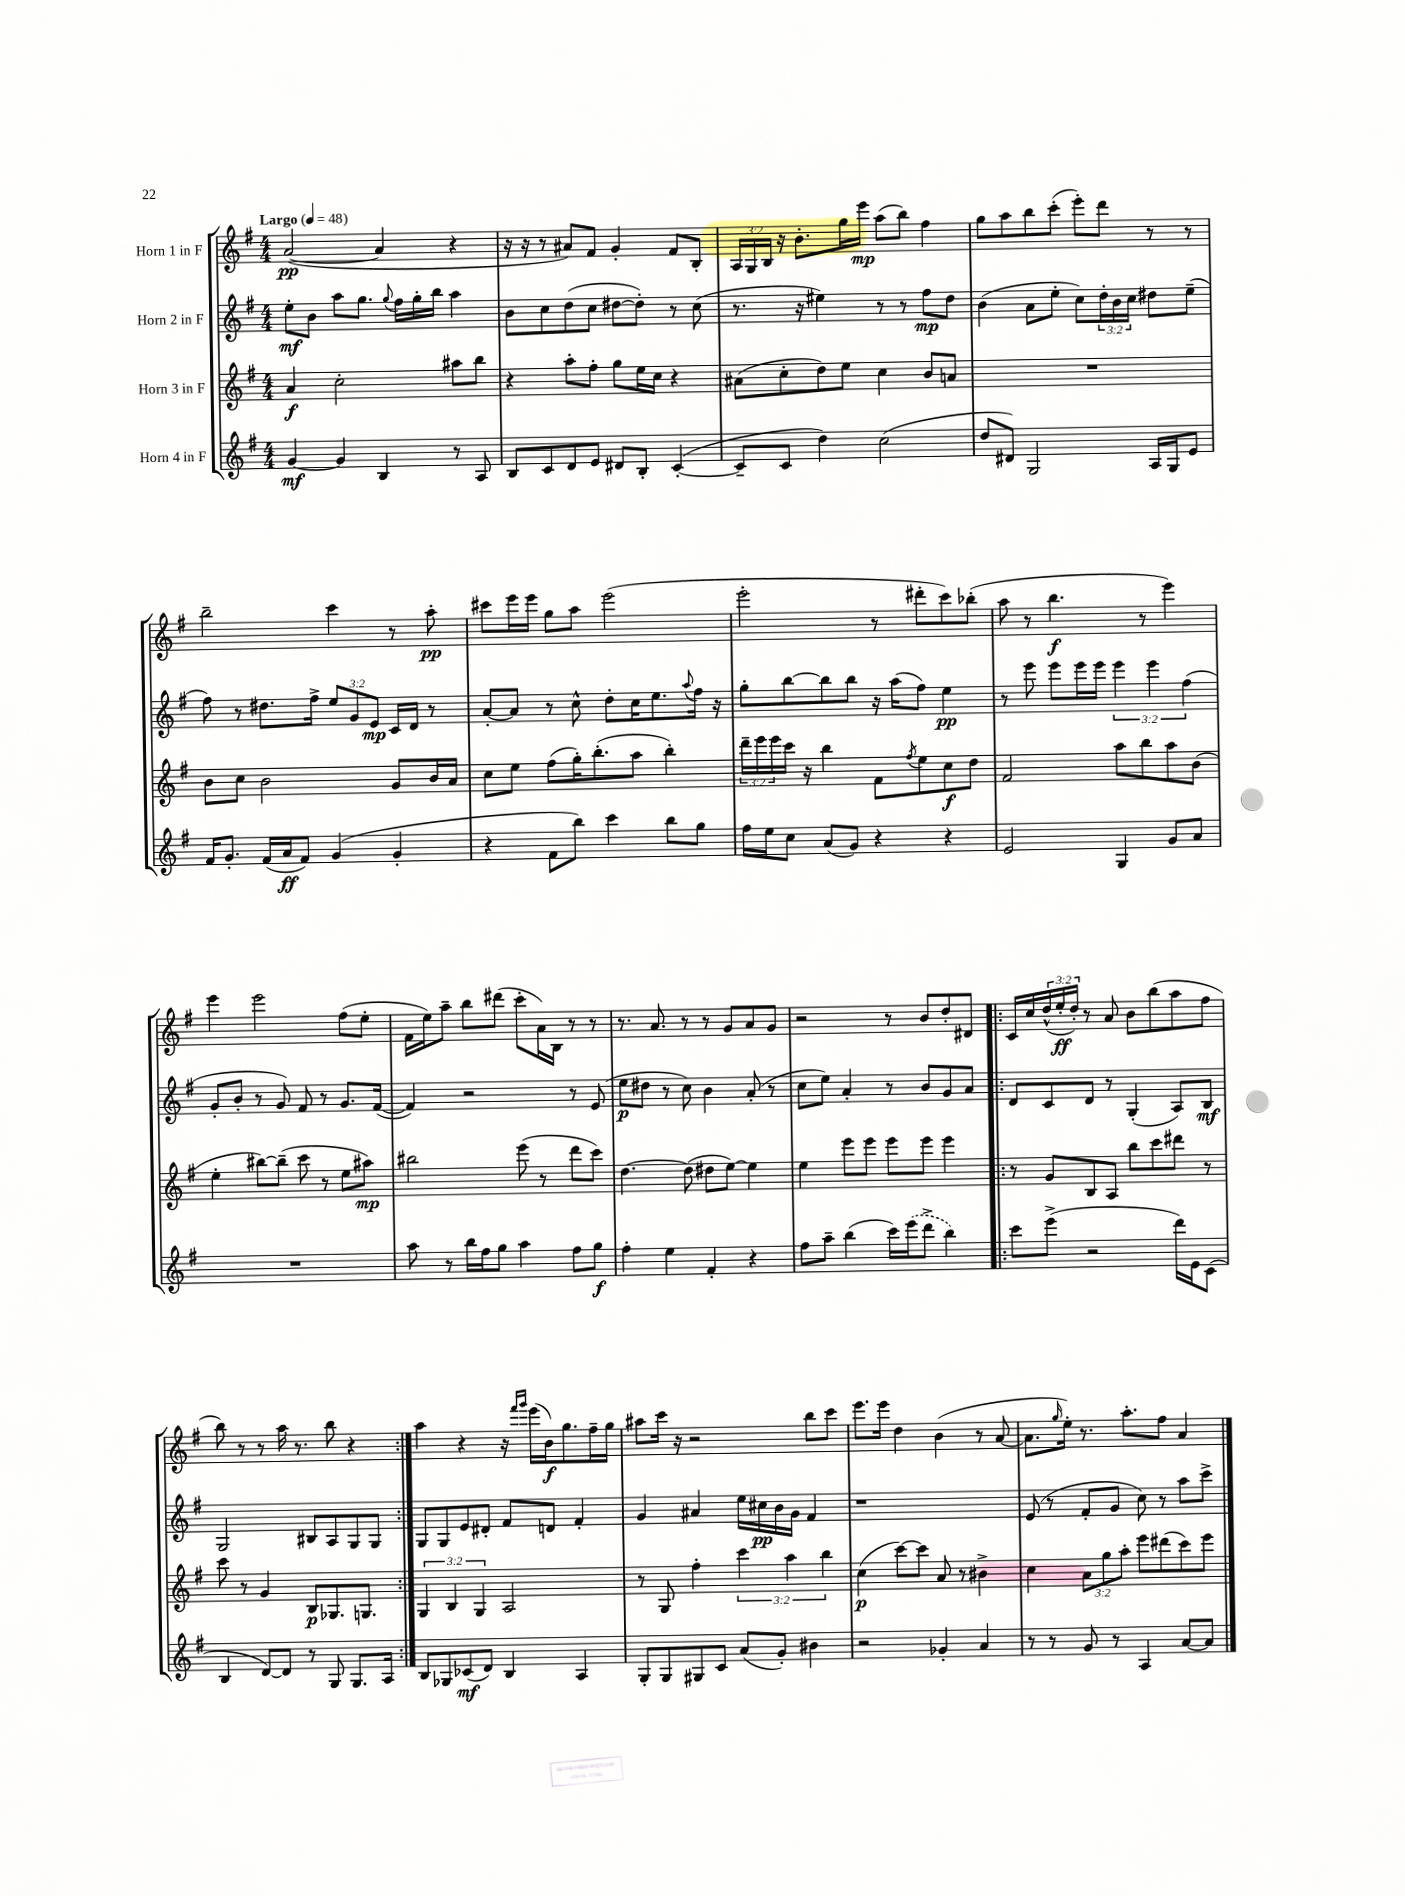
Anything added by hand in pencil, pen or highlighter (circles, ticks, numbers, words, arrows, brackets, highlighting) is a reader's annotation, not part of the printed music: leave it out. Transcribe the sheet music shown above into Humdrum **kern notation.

**kern	**kern	**kern	**kern
*staff4	*staff3	*staff2	*staff1
*clefG2	*clefG2	*clefG2	*clefG2
*k[f#]	*k[f#]	*k[f#]	*k[f#]
*M4/4	*M4/4	*M4/4	*M4/4
*MM48	*MM48	*MM48	*MM48
[4g	4a	8ee'	([2a
.	.	8b	.
4g]	2cc'	8aa	.
.	.	8.gg	.
4B	.	.	4a]
.	.	8qqgg	.
.	.	16ff#	.
.	.	16gg'	.
.	.	16bb	.
8r	8aa#	4aa	4r
8A	8bb	.	.
=	=	=	=
8B	4r	8b	16r
.	.	.	16r
8c	.	8cc	8r
8d	8aa'	(8dd	8a#)
8e	8ff#'	8cc	8f#
8d#	8gg	[8dd#	4g'
8B'	16ee	8dd#'])	.
.	16cc	.	.
([4c'	4r	8r	8f#
.	.	(8cc	8B'
=	=	=	=
8c~]	(8a#	8.r	24A
.	.	.	24G
.	.	.	24B
8c	8cc'	.	16r
.	.	16r	8.b'
4dd)	8dd)	4ee#)	.
.	8ee	.	16gg
.	.	.	16eee
(2cc	4cc	8r	(8aa
.	.	8r	8bb)
.	8b	8ff#	4ff#
.	8a	8dd	.
=	=	=	=
8dd	1r	(4b	8gg
8d#)	.	.	8aa
2G	.	8a	8bb
.	.	8ee'	(8ccc'
.	.	8cc)	8eee')
.	.	24dd'	8ddd
.	.	24b	.
.	.	24cc	.
16A	.	8dd#	8r
16G	.	.	.
8e	.	(8ee~	8r
=	=	=	=
16f#	8b	8ff#)	2bb~
8.g'	.	.	.
.	8cc	8r	.
(16f#	2b	8.dd#	.
16a	.	.	.
8f#)	.	.	.
.	.	16ff#^	.
(4g	.	12ee	4ccc
.	.	12g	.
.	.	12e	.
4g'	8g	16c	8r
.	.	16d	.
.	16b	8r	8aa'
.	16a	.	.
=	=	=	=
4r	8cc	[8a'	8ccc#
.	8ee	8a]	16eee
.	.	.	16eee
8f#	(8ff#	8r	8gg
8bb)	16gg')	8cc^^	8aa
.	(8.bb'	.	.
4ccc	.	8dd'	(2eee
.	8aa	16cc	.
.	.	8.ee	.
8bb	4bb')	.	.
.	.	8qqaa	.
8gg	.	16ff#	.
.	.	16r	.
=	=	=	=
16ff#	24ddd~	8gg'	2eee'
.	24eee	.	.
16ee	.	.	.
.	24eee	.	.
8cc	16ccc	[8bb	.
.	16r	.	.
(8a	4bb	8bb]	.
8g)	.	8bb	.
4r	8f#	16r	8r
.	.	(16aa	.
.	8qff#	.	.
.	8ee	8ff#)	8ddd#'
4r	8cc	4ee	8ccc)
.	8dd	.	(8bb-'
=	=	=	=
2e	2f#	8r	8aa
.	.	8eee	8r
.	.	8eee	4.bb
.	.	16eee	.
.	.	16eee	.
4G	8aa	6eee	.
.	8bb	.	8r
.	.	6eee	.
8g	8aa	.	4eee)
.	.	(6ff#	.
8a	(8b	.	.
=	=	=	=
1r	4ee'	8g'	4eee
.	.	8b'	.
.	[8bb#)	8r	2eee
.	(8bb#~]	8g)	.
.	8ccc	8f#	.
.	8r	8r	.
.	8ee	8.g	(8ff#
.	8aa#)	.	8ee'
.	.	([16f#	.
=	=	=	=
8aa	2bb#	4f#])	16f#
.	.	.	16ee)
8r	.	.	8aa~
16bb	.	2r	8bb
16ff#	.	.	.
8gg	.	.	(8ddd#
4aa	(8eee	.	8ccc'
.	8r	.	16a)
.	.	.	16B
8ff#	8ddd	8r	8r
8gg	8ccc)	(8e	8r
=	=	=	=
4ff#'	[4.dd	8ee	8.r
.	.	8dd#	.
.	.	.	8.a
4ee	.	8r	.
.	(8dd]	8cc)	8r
4f#'	8dd#	4b	8r
.	[8ee)	.	8g
4r	4ee]	(8a'	8a
.	.	8r	8g
=	=	=	=
8ff#	4ee	8cc	2r
8aa~	.	8ee)	.
(4bb	8eee	4a'	.
.	8eee	.	.
16ccc)	8eee	8r	8r
(16eee	.	.	.
8ddd^	8eee	8b	8b
4bb)	4eee	8g	8dd'
.	.	8a	8d#
=!|:	=!|:	=!|:	=!|:
8ccc	8r	8d	16c
.	.	.	16cc
(8eee^	8g	8c	(24dd^^
.	.	.	24ee'
.	.	.	24dd')
2r	8B	8d	8r
.	8A	8r	8a
.	8bb	(4G'	8b
.	8ccc	.	(8bb
16ddd)	8ddd#	8A)	8aa
16e	.	.	.
(8c	8r	8B	8ff#
=	=	=	=
4B	8ccc	2G	8bb)
.	8r	.	8r
[8d)	4g	.	8r
8d]	.	.	16aa
.	.	.	8.r
8r	8B	8B#	.
8G	8.G-	8A	8bb
8.G	.	8G	4r
.	8.G	.	.
.	.	8G	.
16A	.	.	.
=:|!	=:|!	=:|!	=:|!
8B	6G	8G	4aa
8G-	.	8G	.
.	6B	.	.
(8c-	.	8e	4r
.	6G	.	.
8d)	.	8d#'	.
4B	2A	8f#	16r
.	.	.	16qqfff#
.	.	.	16qqggg
.	.	.	(16eee
.	.	8d	16b)
.	.	.	8.gg
4A	.	4f#'	.
.	.	.	16ff#~
.	.	.	16gg
=	=	=	=
8G'	8r	4g	8aa#
8G	8G	.	16ccc
.	.	.	16r
8G#	4ff#'	4a#	2r
8c	.	.	.
(8a	6ccc	16ee	.
.	.	16cc#	.
8g')	.	16b	.
.	6aa	.	.
.	.	16g	.
4b#	.	4f#	8bb
.	6bb	.	.
.	.	.	8ccc
=	=	=	=
2r	(4cc	1r	8.eee
.	.	.	16eee
.	[8ccc)	.	4dd
.	8ccc]	.	.
4g-'	8a	.	(4b
.	8r	.	.
4a	4b#^	.	8r
.	.	.	[8a
=	=	=	=
8r	4cc	(8e	8.a]
8r	.	8r	.
.	.	.	16qqgg
.	.	.	16ee')
8g	12a	8f#'	8.r
.	12gg	.	.
8r	.	8g	.
.	12aa'	.	.
.	.	.	8.aa'
4A	8eee	8cc)	.
.	(8ddd#	8r	8ff#
[8a	8ccc)	8aa	4a
8a]	8eee	8ccc^	.
==	==	==	==
*-	*-	*-	*-
